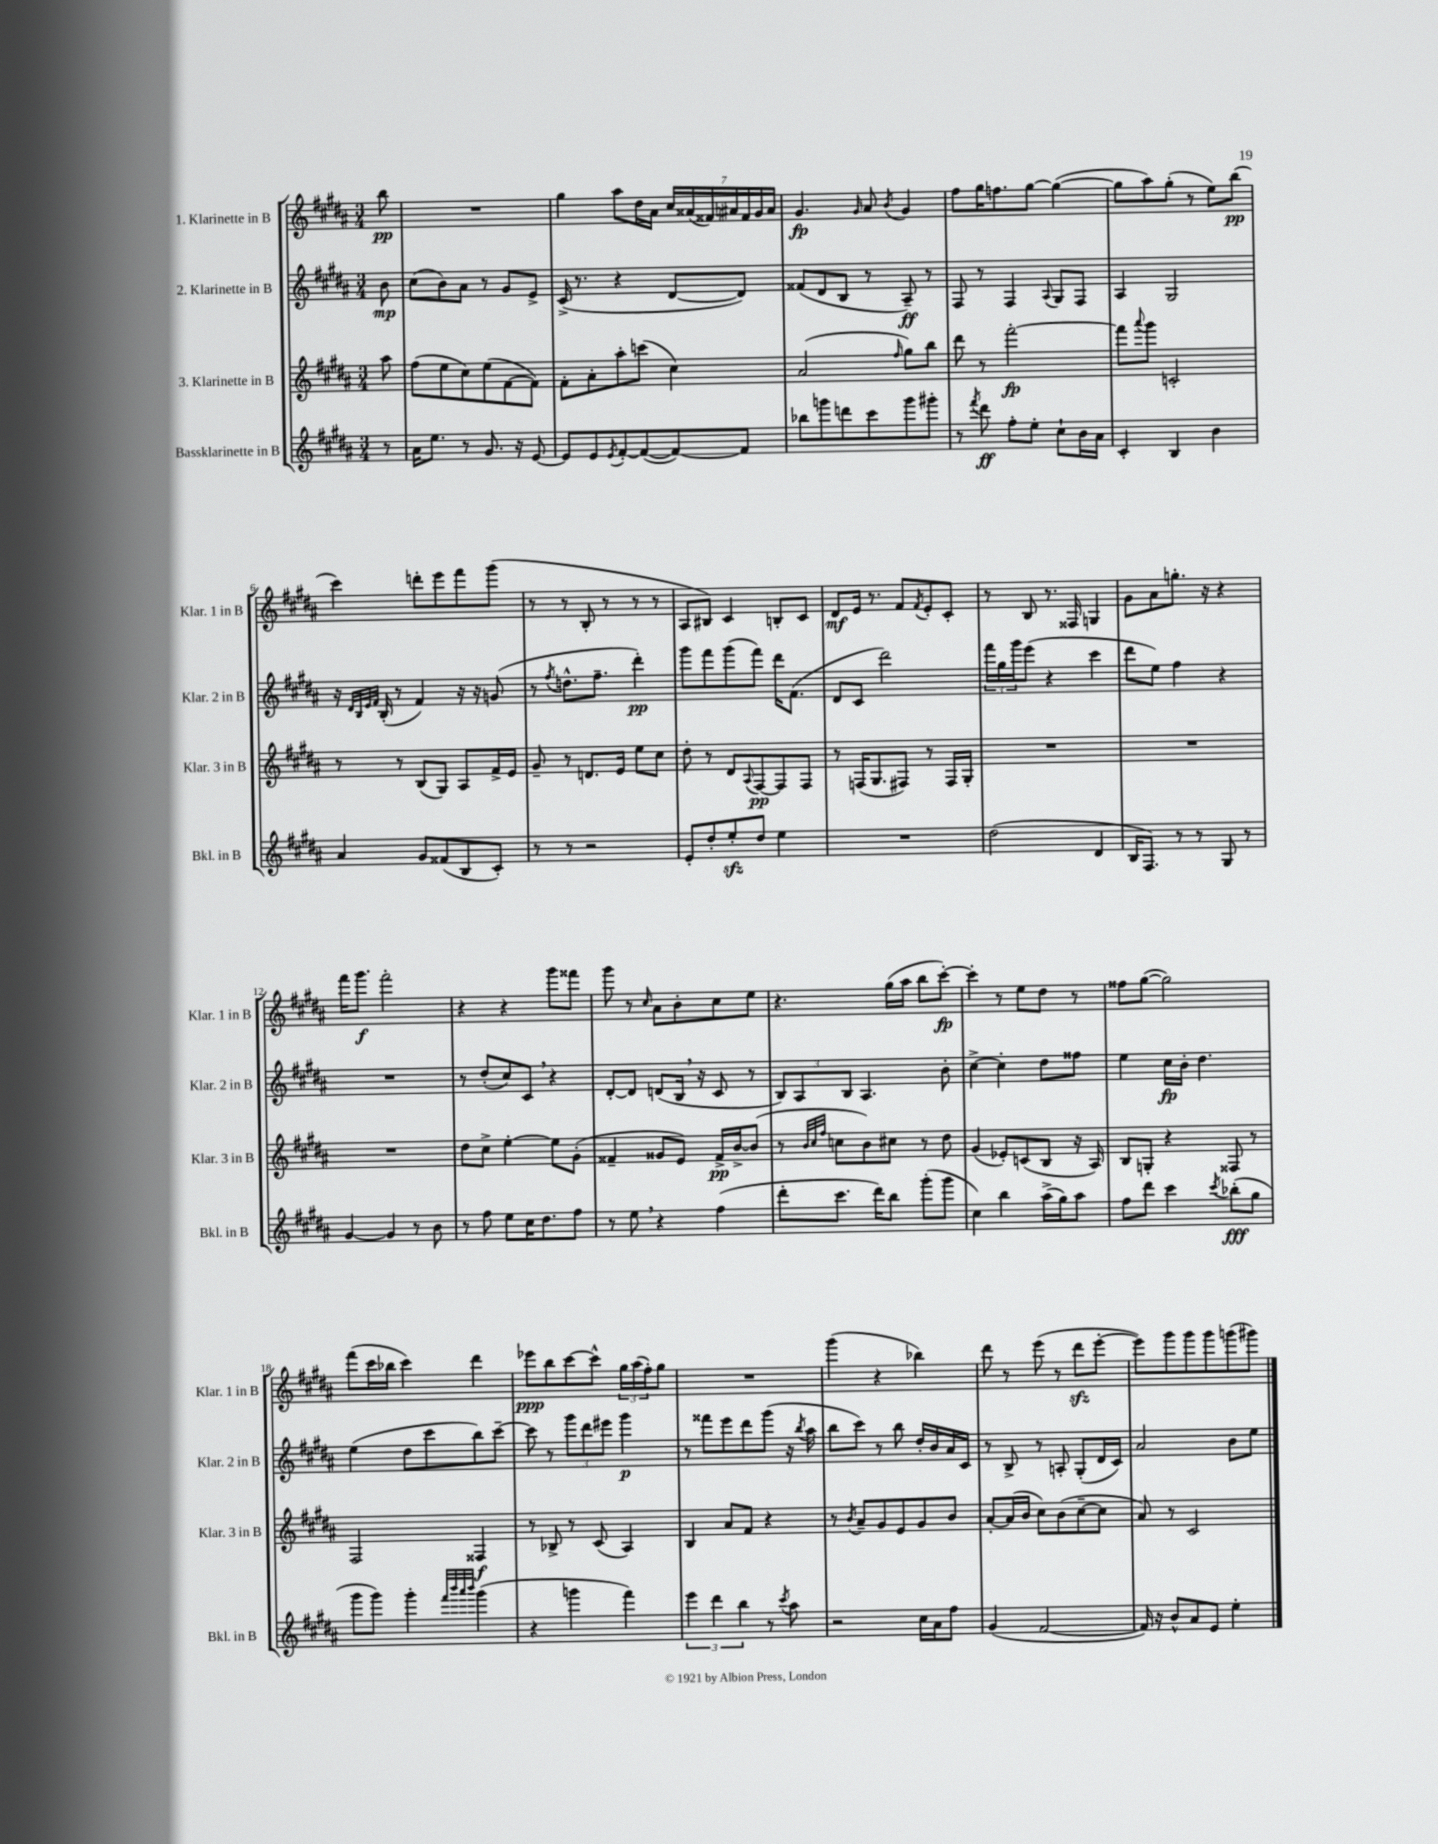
<<
\new StaffGroup <<
\new Staff = "s0" \with { instrumentName = "1. Klarinette in B" shortInstrumentName = "Klar. 1 in B" } {
    \clef treble \key b \major \numericTimeSignature \time 3/4 \partial 8
    b''8\pp |
    R2. |
    gis''4 ais''8 dis''16 ais'16 \tuplet 7/4 { cis''16 aisis'16( fisis'16) ais'16 fisis'16 gis'16 ais'16 } |
    gis'4.\fp \grace { gis'16 } ais'8 \acciaccatura { b'8 } gis'4 |
    fis''8 gis''16 f''8. gis''8~ gis''4~( |
    gis''8 ais''8) gis''8-.( r8 e''8) b''8\pp( |
    cis'''4) d'''8-. e'''8 fis'''8 gis'''8( |
    r8 r8 b8-. r8 r8 r8 |
    ais8 bis8) cis'4 b8-. cis'8 |
    dis'8\mf e'16 r8. fis'8 \acciaccatura { fis'8 } e'8-. cis'8-. |
    r8 b8 r8. fisis16 g4 |
    gis'8 ais'8 g''8.-. r16 r4 |
    fis'''16 gis'''8.\f fis'''2-. |
    r4 r4 gis'''8 fisis'''8 |
    gis'''8 r8 \grace { cis''16 } ais'8 b'8-. cis''8 e''8 |
    r4. gis''16( ais''16 b''8 cis'''8~-.\fp) |
    cis'''4-. r8 e''8 dis''8 r8 |
    fisis''8 gis''8~( gis''2) |
    fis'''8( cis'''16 bes''16 cis'''4) dis'''4 |
    ees'''8\ppp b''8 cis'''8~ cis'''8-^ \tuplet 3/2 { gis''16 ais''16( fis''16-.) } gis''8 |
    R2. |
    gis'''4( r4 bes''4) |
    dis'''8 r8 e'''8( r8 dis'''8\sfz e'''8~-. |
    e'''8) gis'''8 gis'''8 gis'''8 g'''8( gis'''8) \bar "|." |
}
\new Staff = "s1" \with { instrumentName = "2. Klarinette in B" shortInstrumentName = "Klar. 2 in B" } {
    \clef treble \key b \major \numericTimeSignature \time 3/4 \partial 8
    b'8\mp |
    cis''8( b'8) ais'8 r8 gis'8 e'8-> |
    cis'16->( r8. r4 dis'8~ dis'8) |
    fisis'8( dis'8 b8 r8 ais8--\ff) r8 |
    fis8 r8 fis4 \appoggiatura { ais8 } gis8 fis8 |
    ais4 gis2 |
    r16 \grace { dis'32 b32 e'32 fis'32 } b16-.( r8 fis'4) r16 r16 g'8( |
    r8 \acciaccatura { fis''8 } d''8.-^ fis''8.-- dis'''4-.\pp) |
    gis'''8 fis'''8 gis'''8( fis'''8) dis'''16 fis'8.( |
    dis'8 cis'8 dis'''2) |
    \tuplet 3/2 { fis'''16 gis''16 gis'''16 } e'''8( r4 cis'''4 |
    dis'''8 e''8) fis''4 r4 |
    R2. |
    r8 dis''8-.( cis''8) cis'8 \breathe r4 |
    dis'8~-. dis'8 d'8( b16 \breathe r16 cis'8 r8 |
    \tuplet 3/2 { b8) ais8 b8 } ais4. b'8-. |
    cis''4~-> cis''4-. dis''8 fisis''8 |
    e''4 cis''16\fp b'16-. dis''4. |
    e''4( dis''8 cis'''8 b''8) cis'''8~-- |
    cis'''8 r8 \tuplet 3/2 { gis'''8 dis'''8 eis'''8 } gis'''4\p |
    r8 fisis'''8 e'''8 dis'''8 gis'''8( r16 \acciaccatura { b''8 } ais''16 |
    b''8 cis'''8) r8 b''8 dis''16-. b'16 ais'16 cis'16 |
    r8 b8-> r8 a8-. gis8-.( dis'16 cis'16) |
    ais'2 b'8 e''8 \bar "|." |
}
\new Staff = "s2" \with { instrumentName = "3. Klarinette in B" shortInstrumentName = "Klar. 3 in B" } {
    \clef treble \key b \major \numericTimeSignature \time 3/4 \partial 8
    ais''8 |
    fis''8( e''8 cis''8) e''8( fis'8~ fis'8) |
    fis'8-. ais'8-. ais''8-. c'''8( cis''4) |
    ais'2( \grace { fis''16 } gis''8) b''8 |
    dis'''8 r8 fis'''2~-.\fp |
    fis'''8 \appoggiatura { ais'''8 } gis'''8 c'2-. |
    r8 r8 b8( gis8) ais8 fis'16-> e'16 |
    gis'8-- r8 d'8. e'16 e''8 cis''8 |
    dis''8-. r8 dis'8 \appoggiatura { ais8 } fis8~\pp fis8 fis8 |
    r8 f16( gis8. fis8) r8 fis16 gis16-. |
    R2. |
    R2. |
    R2. |
    dis''8 cis''8-> e''4~-. e''8 gis'8-.( |
    fisis'4-- gisis'8 e'8) fisis'16->\pp b'16~-> b'8( |
    r8 \grace { b'32 cis''32 fis''32 } c''8 b'8) cis''8 r8 dis''8 |
    gis'4( ees'8-.) c'8( b8 r16 ais16) |
    b8 g8-. r4 fisis8 r8 |
    fis2 fisis4\f |
    r8 bes8-> r8 cis'8( ais4) |
    b4 ais'8 fis'8 r4 |
    r8 \acciaccatura { b'8 } ais'8-- gis'8 e'8 gis'8 b'8 |
    ais'8~-. ais'16( b'16 cis''8) b'8( cis''8~-- cis''8 |
    ais'8) r8 cis'2 \bar "|." |
}
\new Staff = "s3" \with { instrumentName = "Bassklarinette in B" shortInstrumentName = "Bkl. in B" } {
    \clef treble \key b \major \numericTimeSignature \time 3/4 \partial 8
    r8 |
    ais'16 e''8. r8 gis'8. r16 e'8~ |
    e'8 e'8 \acciaccatura { e'8 } fis'8~-. fis'8~( fis'8~) fis'8 |
    bes''8 g'''8 d'''8 cis'''8 g'''8 gis'''8-. |
    r8 \acciaccatura { fis'''8 } dis'''8\ff fis''8-. e''8-. cis''8-! b'16 ais'16 |
    cis'4-. b4 b'4 |
    ais'4 gis'8 fisis'8( b8 cis'8-.) |
    r8 r8 r2 |
    e'8-. dis''8-. e''8-.\sfz dis''8 e''4 |
    R2. |
    dis''2( dis'4 |
    b16 fis8.) r8 r8 gis8 r8 |
    gis'4~ gis'4 r8 b'8 |
    r8 fis''8 e''8 cis''16 dis''8. fis''8 |
    r8 e''8 \breathe r4 fis''4( |
    dis'''8-. cis'''8. dis'''16) b''8 gis'''8-.( gis'''8 |
    cis''4) b''4 ais''16->( gis''16) ais''8 |
    fis''8 dis'''8 cis'''4 \acciaccatura { cis'''8 } bes''8-.\fff( gis''8 |
    gis'''8 gis'''8) gis'''4-. \grace { fis'''32 b'''32 ais'''32 b'''32 } gis'''4( |
    r4 g'''4 fis'''4) |
    \tuplet 3/2 { e'''4 dis'''4 b''4 } r8 \acciaccatura { cis'''8 } ais''8 |
    r2 cis''16 ais'16 fis''8 |
    gis'4( fis'2~ |
    fis'16) r16 b'8-^ ais'8 e'8 e''4-. \bar "|." |
}
>>
>>
